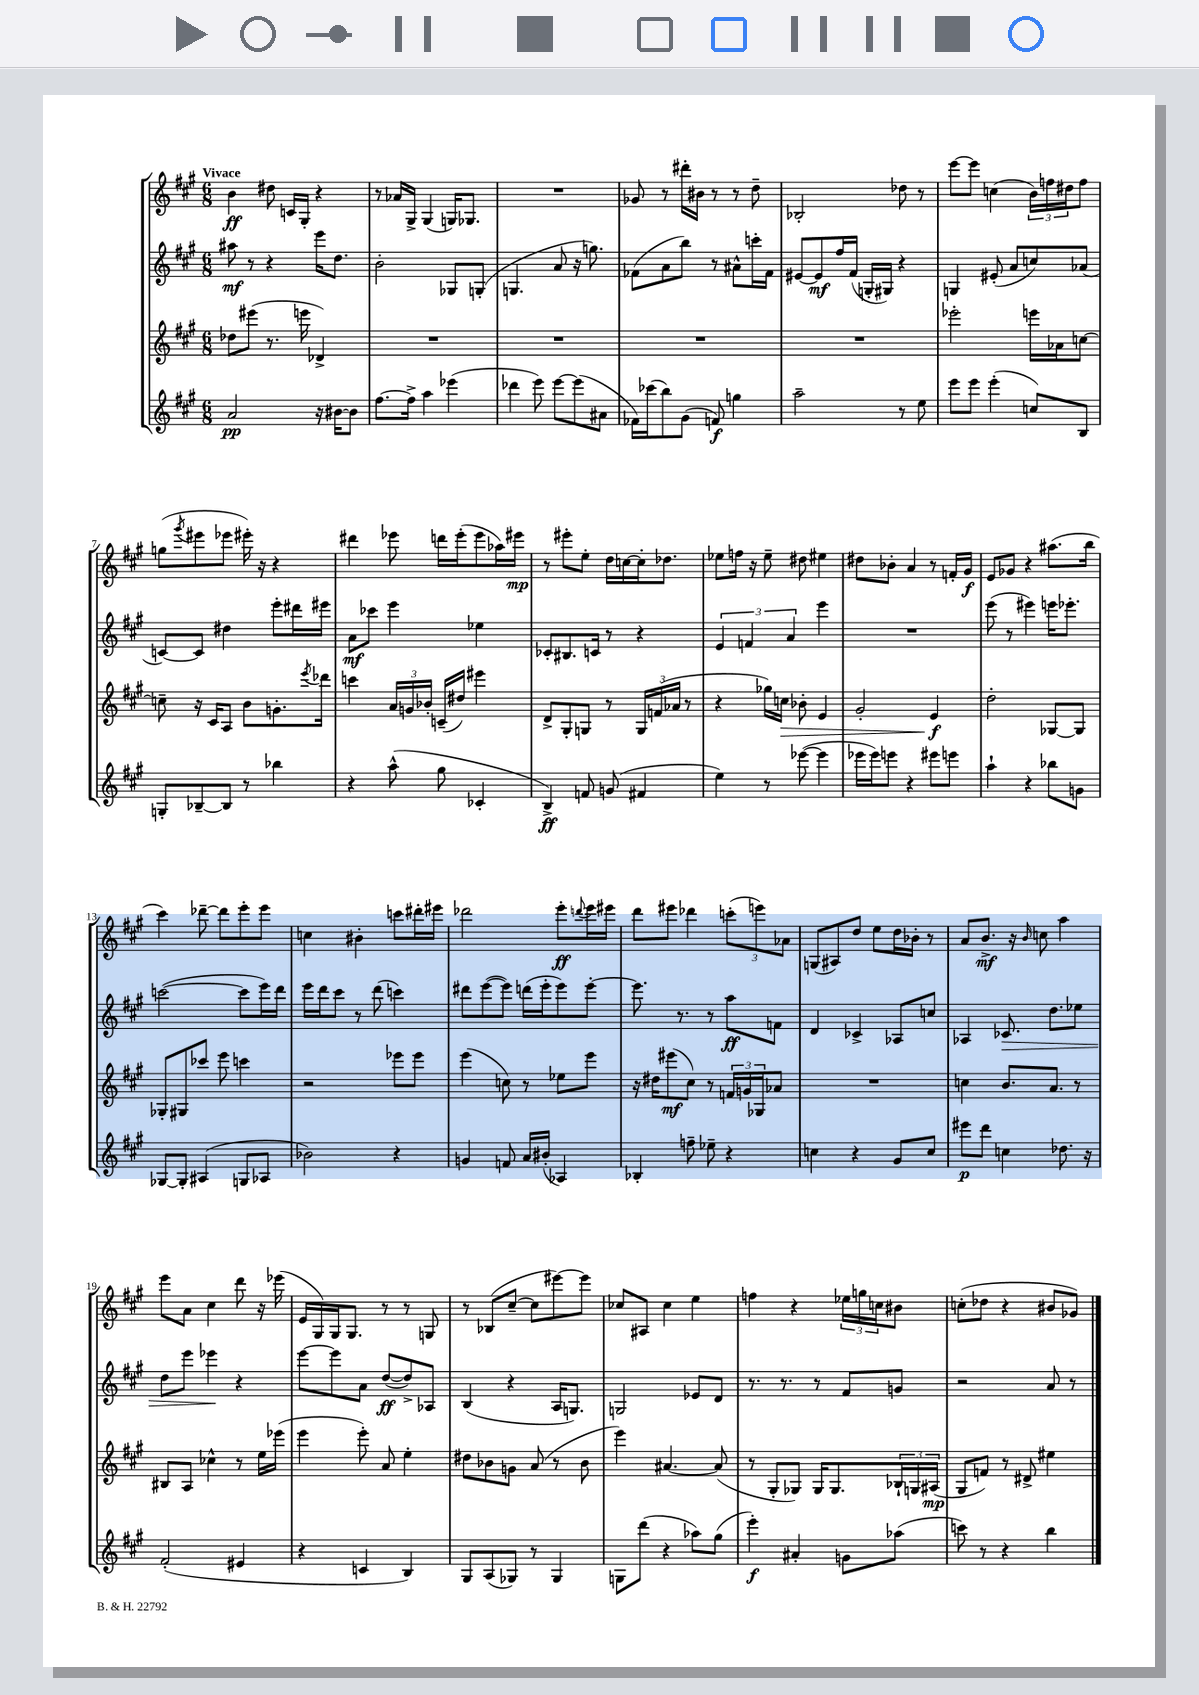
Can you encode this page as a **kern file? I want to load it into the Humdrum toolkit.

**kern	**kern	**kern	**kern
*staff4	*staff3	*staff2	*staff1
*clefG2	*clefG2	*clefG2	*clefG2
*k[f#c#g#]	*k[f#c#g#]	*k[f#c#g#]	*k[f#c#g#]
*M6/8	*M6/8	*M6/8	*M6/8
2a	8dd-	8aa#	4b
.	(8eee#	8r	.
.	8.r	4r	8dd#
.	.	.	16c
.	16eee	.	16G#'
16r	4d-^)	16eee	4r
[16b#	.	8.dd	.
8b#]	.	.	.
=	=	=	=
[8.ff#	2.r	2b'	8r
.	.	.	16a-
16ff#^]	.	.	16G#^
4aa	.	.	(4G#
(4eee-	.	8G-	16G)
.	.	.	8.G-
.	.	(8G'	.
=	=	=	=
4ddd-	2.r	4.G	2.r
8eee)	.	.	.
[8eee	.	8a	.
(8eee]	.	16r	.
.	.	8.gg)	.
8a#	.	.	.
=	=	=	=
16f-)	2.r	(8f-	8g-
(16ccc-	.	.	.
8bb)	.	8a	8r
(8g#	.	8bb)	16ddd#'
.	.	.	16b#
8f)	.	8r	8r
4gg	.	8a#^^	8r
.	.	16ccc'	8dd~
.	.	16f-	.
=	=	=	=
2aa~	2.r	[8e#	2B-'
.	.	8e#]	.
.	.	16ff#	.
.	.	(16f#	.
.	.	16G'	.
.	.	16G#)	.
8r	.	4r	8dd-
8ee	.	.	8r
=	=	=	=
8eee	2eee-'	4G	[8eee
8eee	.	.	8eee]
(4eee'	.	(8e#'	(4cc
.	.	8a	.
8cc)	16eee	8cc)	24b)
.	.	.	24ff
.	16a-	.	.
.	.	.	24dd#
8B	[8cc	(8a-	8ff
=	=	=	=
8G'	8cc~]	[8c)	(8gg
.	.	.	8qggg#
[8B-~	16r	8c]	8eee#
.	16c#	.	.
8B-]	8A	4dd#	8eee-
8r	8b	.	16eee#')
.	.	.	16r
4bb-	8.g'	8eee'	4r
.	.	16ddd#	.
.	8qeee	.	.
.	16ddd-	16eee#	.
=	=	=	=
4r	4ccc	8a	4ddd#
.	.	8ccc-	.
(8aa^^	24a	4eee	8eee-
.	24g	.	.
.	24b-'	.	.
8gg#	(16c~	.	16ddd
.	16dd#)	.	(16eee-'
4c-'	4eee#	4ee-	8eee-
.	.	.	16aa-)
.	.	.	16eee#
=	=	=	=
4B^)	8d^	8c-'	8r
.	8G#'	8.B#	8eee#'
8f	8G	.	8ee'
.	.	16c	.
(8g	8r	8r	16dd
.	.	.	[16cc
4f#	24G	4r	16cc']
.	(24f	.	.
.	.	.	8.dd-
.	24a-	.	.
.	8r	.	.
=	=	=	=
4ee)	4r	6e	8ee-
.	.	.	16ff
.	.	6f	.
.	.	.	16r
8r	16gg-)	.	8ee-~
.	16cc	.	.
.	.	6a	.
([8eee-	8b-'	.	8dd#
4eee-]	4e	4eee	4ee#
=	=	=	=
16eee-	2g#'	2.r	8dd#
16eee-)	.	.	.
8eee	.	.	8b-'
4r	.	.	4a
8eee#	4e	.	8r
8eee	.	.	16f'
.	.	.	16g#
=	=	=	=
4aa`	2dd'	(8eee	8e
.	.	8r	8g-
4r	.	4eee#)	4r
8bb-	[8G-	16eee	(8.aa#
.	.	8.eee-'	.
8g	8G-]	.	.
.	.	.	16bb
=	=	=	=
[8G-	8G-'	([2ccc	4ccc#)
8G-']	8G#	.	.
(4A#	8ccc-	.	[8ddd-~
.	8eee	.	8ddd-]
8G	4ccc	8ccc]	8eee'
8A-	.	16eee)	8eee
.	.	16ddd	.
=	=	=	=
2b-)	2r	16eee	4cc
.	.	16ddd	.
.	.	8ccc#	.
.	.	8r	4b#'
.	.	(8ddd	.
4r	8eee-	4ccc)	8ccc
.	8eee-	.	16ddd#'
.	.	.	16eee#
=	=	=	=
4g	(4eee	8ddd#	2ddd-
.	.	([8eee	.
8f	8cc)	8eee])	.
16a	8r	(16ddd	.
(16b#'	.	16eee'	.
4A-)	8ee-	8eee)	8eee'
.	.	.	8qqddd
.	8eee	[8eee'	16eee
.	.	.	16eee#
=	=	=	=
4B-'	16r	8.eee]	8ddd
.	16dd#	.	.
.	(8eee#	.	8eee#
.	.	8.r	.
8ff~	8cc#)	.	4ddd-
8ee-~	8r	8r	.
4r	24f	8aa	(12ccc'
.	24g	.	.
.	24G-	.	12eee)
.	8a-	8f	.
.	.	.	12a-
=	=	=	=
4cc	2.r	4d	(8G
.	.	.	8A#)
4r	.	4c-^	8dd
.	.	.	8ee
8g#	.	8A-	16dd
.	.	.	16b-'
8cc	.	8cc	8r
=	=	=	=
8eee#	4cc	4A-	8a
8ddd	.	.	8.b^
4cc	8.b	8.c-	.
.	.	.	16r
.	.	.	16qqb
.	.	.	8cc
.	8.a	8.dd	.
8.dd-	.	.	4aa
.	8r	8ee-	.
16r	.	.	.
=	=	=	=
(2f#'	8B#	8dd	8eee
.	8A	8eee	8a
.	4cc-^^	4eee-	4cc#
4e#	8r	4r	8ddd
.	16ee	.	16r
.	(16eee-	.	(16eee-
=	=	=	=
4r	4eee	[8eee	16e
.	.	.	16G#)
.	.	8eee]	16G#
.	.	.	8.G#
4c	8eee')	8a	.
.	8a	([8dd	8r
4B)	4ee'	8dd^])	8r
.	.	8A-	8G
=	=	=	=
8G#	8dd#	(4B	8r
(8A	8b-	.	(8B-
8G-)	8g	4r	[8cc#~
8r	(8a	.	8cc#]
4G-	8r	16A	[8eee#)
.	.	8.G)	.
.	8b-	.	8eee#]
=	=	=	=
8G	4eee)	2G	8cc-
(8ddd	.	.	8A#
4r	[4.a#	.	4cc-
8aa-)	.	8e-	4ee
(8gg#	(8a#]	8d	.
=	=	=	=
4eee')	8r	8.r	4ff
.	8G#'	.	.
.	.	8.r	.
4a#'	8G-)	.	4r
.	16G-	8r	.
.	8.G-	.	.
8g	.	8f#	24ee-
.	.	.	24gg
.	.	.	24cc
(8aa-	24B-`	8g	8b#
.	24G	.	.
.	(24A#	.	.
=	=	=	=
8ccc)	8G#	2r	(8cc'
8r	8f)	.	8dd-
4r	8r	.	4r
.	8d#^	.	.
4bb	4ee#	8a	8b#
.	.	8r	8g-)
==	==	==	==
*-	*-	*-	*-
